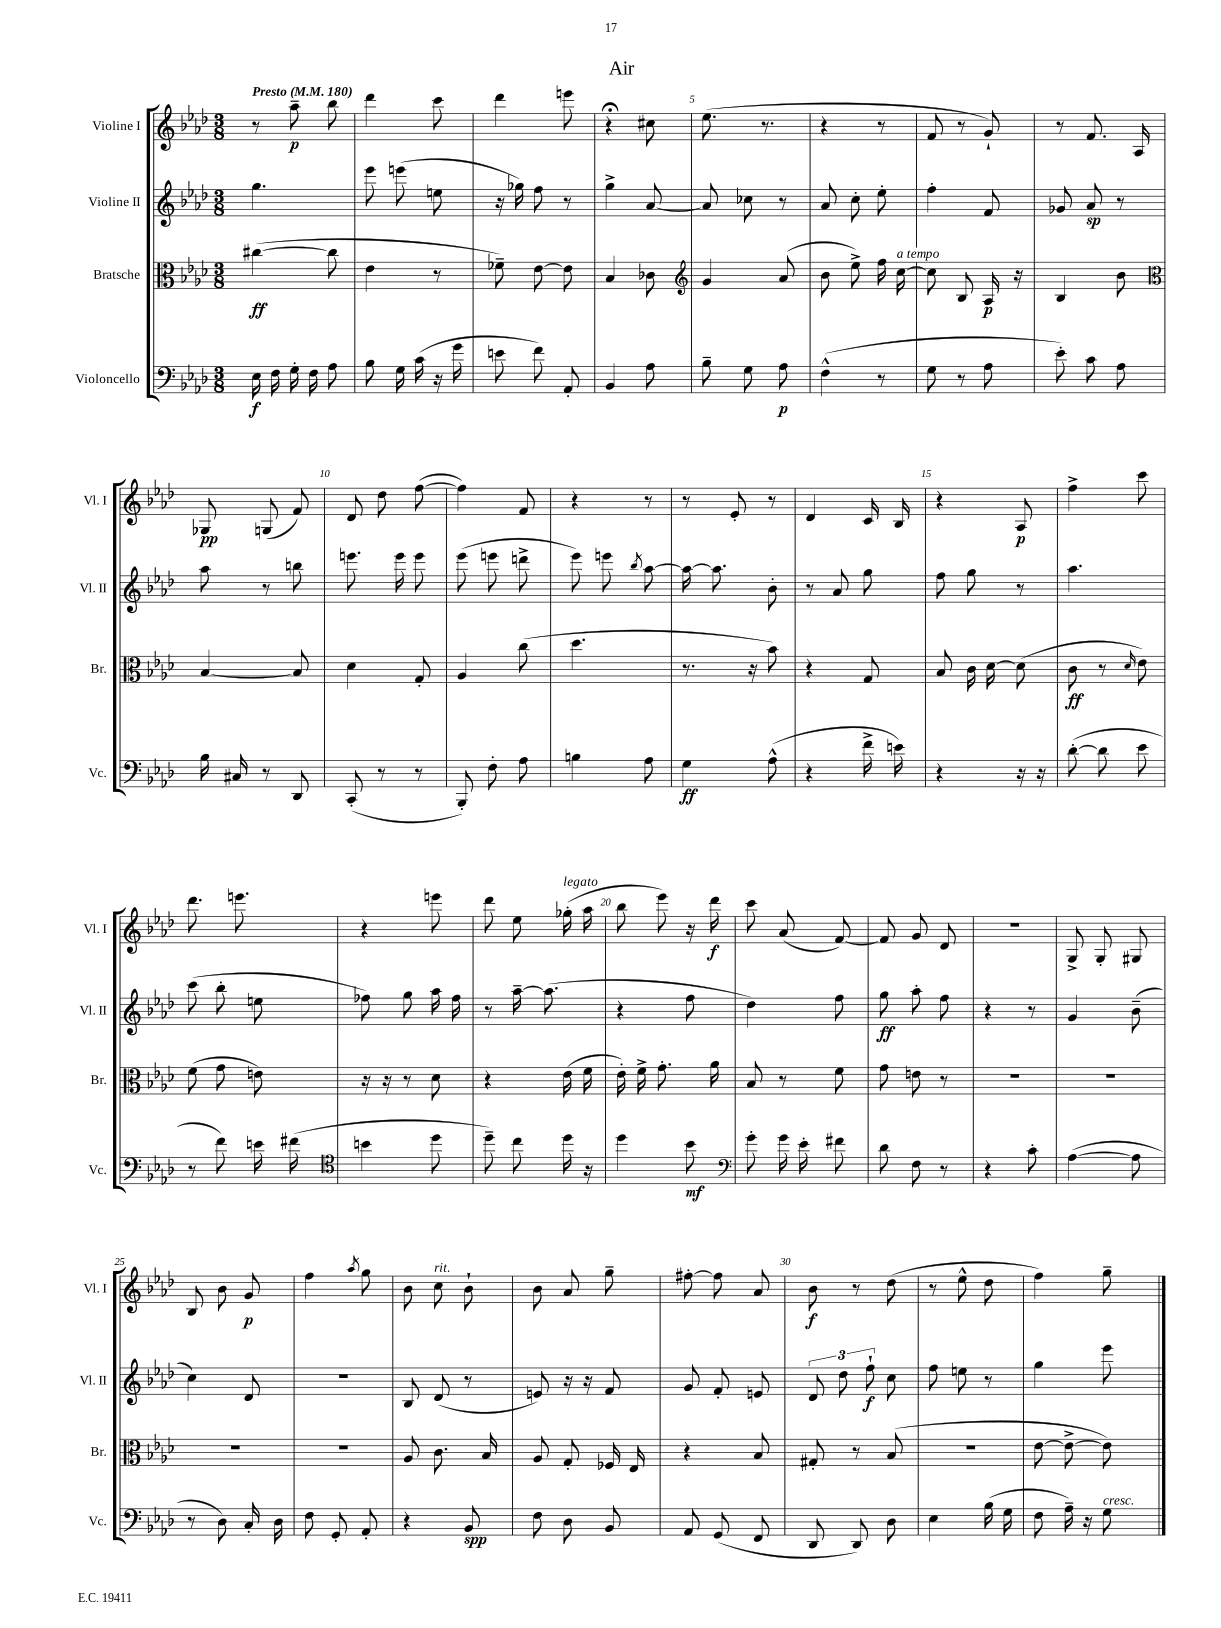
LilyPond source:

\header { title = "Air" }
<<
\new StaffGroup <<
\new Staff = "s0" \with { instrumentName = "Violine I" shortInstrumentName = "Vl. I" } {
    \clef treble \key aes \major \numericTimeSignature \time 3/8 \tempo "Presto" 4 = 180
    \autoBeamOff r8 aes''8--\p bes''8 |
    des'''4 c'''8 |
    des'''4 e'''8 |
    r4\fermata cis''8 |
    ees''8.( r8. |
    r4 r8 |
    f'8 r8 g'8-!) |
    r8 f'8. aes16 |
    ges8\pp g8( f'8) |
    des'8 des''8 f''8~( |
    f''4) f'8 |
    r4 r8 |
    r8 ees'8-. r8 |
    des'4 c'16 bes16 |
    r4 aes8\p |
    f''4-> c'''8 |
    des'''8. e'''8. |
    r4 e'''8 |
    des'''8 ees''8 ges''16-.^\markup { \italic "legato" }( aes''16 |
    bes''8 ees'''8) r16 des'''16\f |
    c'''8 aes'8( f'8~) |
    f'8 g'8 des'8 |
    R4. |
    g8-> g8-. gis8 |
    bes8 bes'8 g'8\p |
    f''4 \acciaccatura { aes''8 } g''8 |
    bes'8 c''8^\markup { \italic "rit." } bes'8-! |
    bes'8 aes'8 g''8-- |
    fis''8~-. fis''8 aes'8 |
    bes'8\f r8 des''8( |
    r8 ees''8-^ des''8 |
    f''4) g''8-- \bar "|." |
}
\new Staff = "s1" \with { instrumentName = "Violine II" shortInstrumentName = "Vl. II" } {
    \clef treble \key aes \major \numericTimeSignature \time 3/8
    \autoBeamOff g''4. |
    ees'''8 e'''8( e''8 |
    r16 ges''16) f''8 r8 |
    g''4-> aes'8~ |
    aes'8 ces''8 r8 |
    aes'8 c''8-. ees''8-. |
    f''4-. f'8 |
    ges'8 aes'8\sp r8 |
    aes''8 r8 b''8 |
    e'''8. e'''16 e'''8 |
    ees'''8( e'''8 d'''8-> |
    ees'''8) e'''8 \acciaccatura { bes''8 } aes''8~ |
    aes''16~ aes''8. bes'8-. |
    r8 aes'8 g''8 |
    f''8 g''8 r8 |
    aes''4. |
    c'''8( bes''8-. e''8 |
    fes''8) g''8 aes''16 fes''16 |
    r8 aes''16~-- aes''8.( |
    r4 f''8 |
    des''4) f''8 |
    g''8\ff aes''8-. f''8 |
    r4 r8 |
    g'4 bes'8--( |
    c''4) des'8 |
    R4. |
    bes8 des'8( r8 |
    e'8) r16 r16 f'8 |
    g'8 f'8-. e'8 |
    \tuplet 3/2 { des'8 des''8 f''8-!\f } c''8 |
    f''8 e''8 r8 |
    g''4 ees'''8 \bar "|." |
}
\new Staff = "s2" \with { instrumentName = "Bratsche" shortInstrumentName = "Br." } {
    \clef alto \key aes \major \numericTimeSignature \time 3/8
    \autoBeamOff cis''4~\ff( cis''8 |
    ees'4 r8 |
    fes'8--) ees'8~ ees'8 |
    bes4 ces'8 |
    \clef treble g'4 aes'8( |
    bes'8 ees''8->) f''16 c''16~^\markup { \italic "a tempo" } |
    c''8 bes8 aes16\p r16 |
    bes4 bes'8 |
    \clef alto bes4~ bes8 |
    des'4 g8-. |
    aes4 c''8( |
    des''4. |
    r8. r16 bes'8) |
    r4 g8 |
    bes8 c'16 des'16~ des'8( |
    c'8\ff r8 \grace { des'16 } ees'8) |
    f'8( g'8 e'8) |
    r16 r16 r8 des'8 |
    r4 ees'16( f'16 |
    ees'16-.) f'16-> g'8.-. aes'16 |
    bes8 r8 f'8 |
    g'8 e'8 r8 |
    R4. |
    R4. |
    R4. |
    R4. |
    aes8 c'8. bes16 |
    aes8 g8-. fes16 ees16 |
    r4 bes8 |
    gis8-. r8 bes8( |
    R4. |
    ees'8~ ees'8~-> ees'8) \bar "|." |
}
\new Staff = "s3" \with { instrumentName = "Violoncello" shortInstrumentName = "Vc." } {
    \clef bass \key aes \major \numericTimeSignature \time 3/8
    \autoBeamOff ees16\f f16 g16-. f16 aes8 |
    bes8 g16 c'16( r16 g'16 |
    e'8 f'8) aes,8-. |
    bes,4 aes8 |
    bes8-- g8 aes8\p |
    f4-^( r8 |
    g8 r8 aes8 |
    ees'8-.) c'8 aes8 |
    bes16 cis16 r8 des,8 |
    c,8-.( r8 r8 |
    bes,,8-.) f8-. aes8 |
    b4 aes8 |
    g4\ff aes8-^( |
    r4 f'16-> e'16) |
    r4 r16 r16 |
    des'8~-.( des'8 ees'8 |
    r8 f'8) e'16 fis'16( |
    \clef tenor b'4 des''8 |
    des''8--) c''8 des''16 r16 |
    des''4 bes'8\mf |
    \clef bass g'8-. g'16 ees'16-. fis'8 |
    des'8 f8 r8 |
    r4 c'8-. |
    aes4~( aes8 |
    r8 des8) c16-. des16 |
    f8 g,8-. aes,8-. |
    r4 bes,8\spp |
    f8 des8 bes,8 |
    aes,8 g,8( f,8 |
    des,8 des,8) des8 |
    ees4 bes16( g16 |
    f8 aes16--) r16 g8^\markup { \italic "cresc." } \bar "|." |
}
>>
>>
\layout { \context { \Score \override BarNumber.break-visibility = ##(#f #t #t) barNumberVisibility = #(every-nth-bar-number-visible 5) } }
